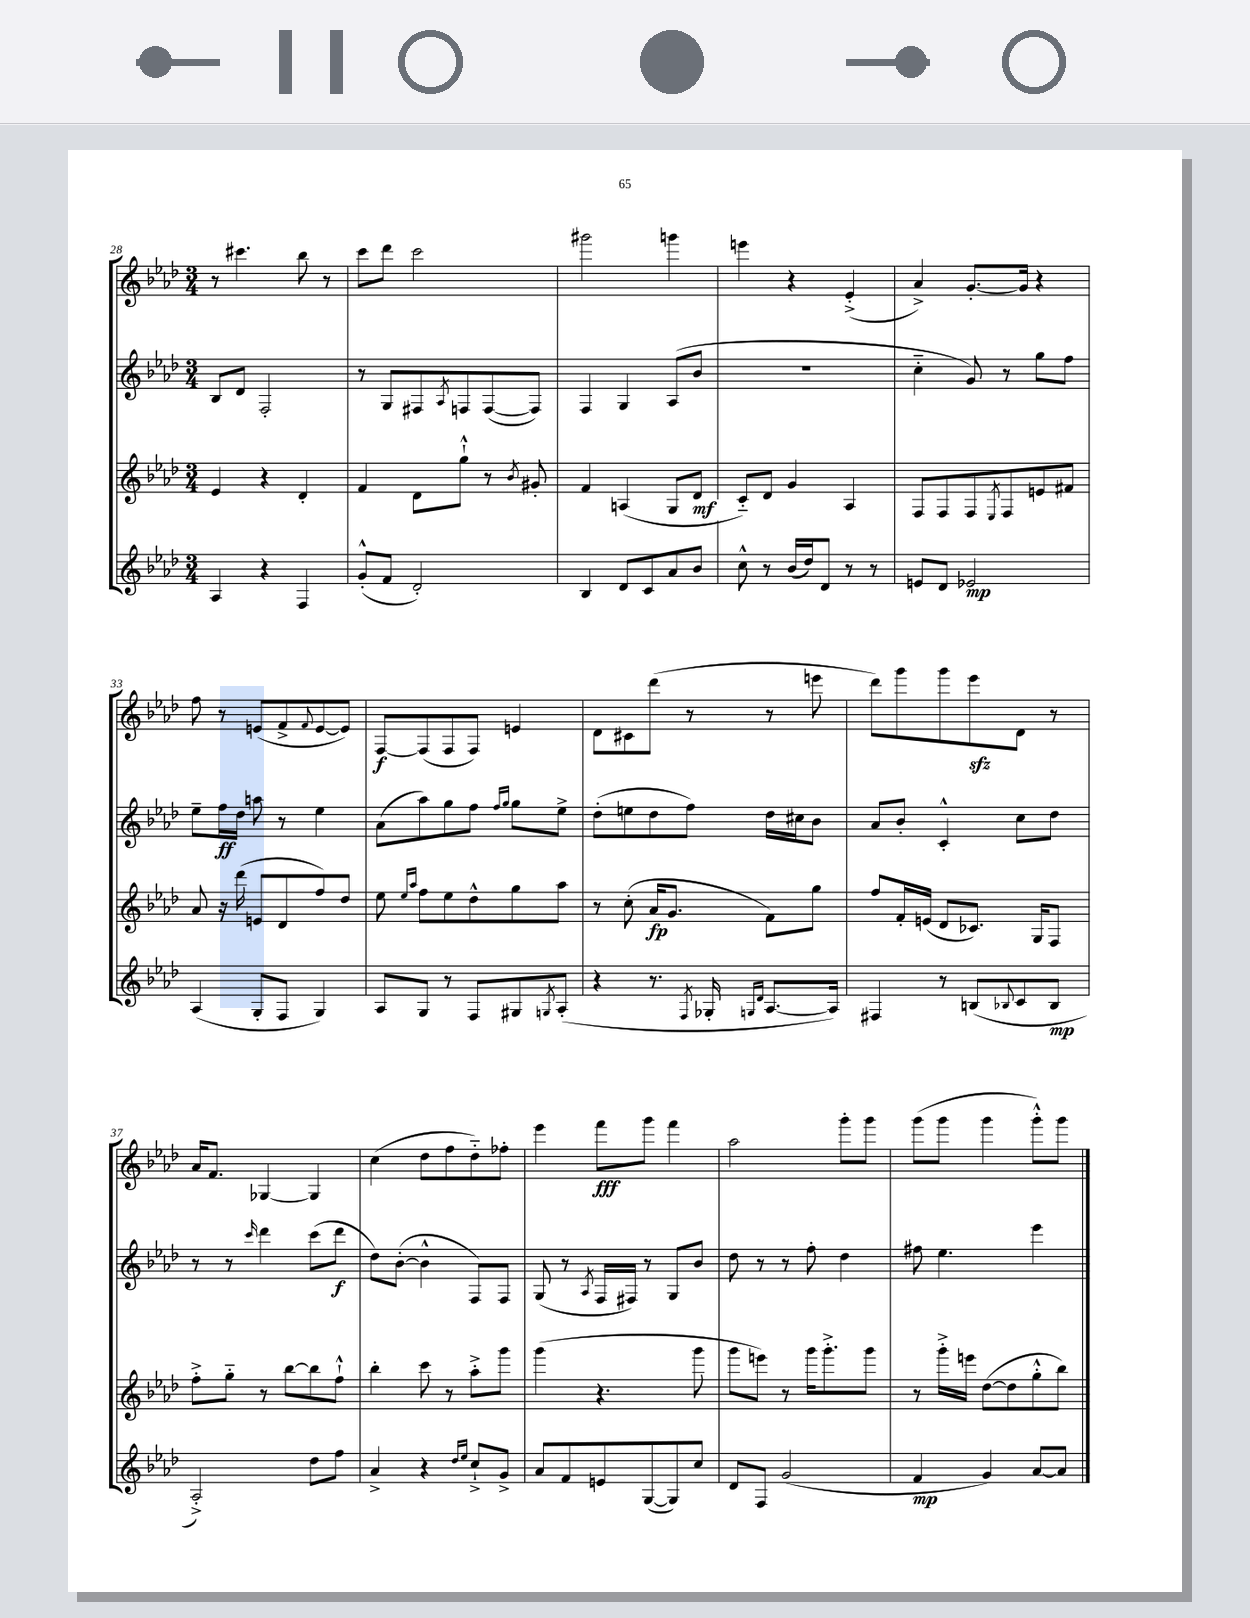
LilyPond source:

<<
\new StaffGroup <<
\new Staff = "s0" {
    \clef treble \key aes \major \numericTimeSignature \time 3/4
    r8 cis'''4. bes''8 r8 |
    c'''8 des'''8 c'''2 |
    gis'''2 g'''4 |
    e'''4 r4 ees'4-.->( |
    aes'4->) g'8.~-. g'16 r4 |
    f''8 r8 e'8( f'8-> \appoggiatura { f'8 } e'8~ e'8) |
    f8~\f f8( f8 f8) e'4 |
    des'8 cis'8 des'''8( r8 r8 e'''8 |
    des'''8) g'''8 g'''8 ees'''8\sfz des'8 r8 |
    aes'16 f'8. ges4~ ges4 |
    c''4( des''8 f''8 des''8-_) fes''8-. |
    ees'''4 f'''8\fff g'''8 f'''4 |
    aes''2 g'''8-. g'''8 |
    g'''8( g'''8 g'''4 g'''8-.-^) g'''8 \bar "|." |
}
\new Staff = "s1" {
    \clef treble \key aes \major \numericTimeSignature \time 3/4
    bes8 des'8 f2-. |
    r8 g8 fis8 \acciaccatura { aes8 } f8 f8~( f8) |
    f4 g4 aes8( bes'8 |
    R2. |
    c''4-_ g'8) r8 g''8 f''8 |
    ees''8-- f''16\ff des''16 a''8 r8 ees''4 |
    aes'8( aes''8) g''8 f''8 \grace { f''16 g''16 } g''8 ees''8-> |
    des''8-.( e''8 des''8 f''8) des''16 cis''16 bes'8 |
    aes'8 bes'8-. c'4-.-^ c''8 des''8 |
    r8 r8 \grace { c'''16 } des'''4 c'''8( des'''8\f |
    des''8) bes'8~-.( bes'4-^ f8) f8 |
    g8( r8 \acciaccatura { aes8 } f16 fis16) r8 g8 bes'8 |
    des''8 r8 r8 f''8-. des''4 |
    fis''8 ees''4. ees'''4 \bar "|." |
}
\new Staff = "s2" {
    \clef treble \key aes \major \numericTimeSignature \time 3/4
    ees'4 r4 des'4-. |
    f'4 des'8 g''8-!-^ r8 \acciaccatura { bes'8 } gis'8-. |
    f'4 a4( g8 des'8\mf |
    c'8-_) des'8 g'4 aes4 |
    f8 f8 f8 \acciaccatura { ees8 } f8 e'8 fis'8 |
    aes'8 r16 des'''16( e'8 des'8 f''8) des''8 |
    ees''8 \grace { ees''16 aes''16 } f''8 ees''8 des''8-^ g''8 aes''8 |
    r8 c''8-.( aes'16\fp g'8. f'8) g''8 |
    f''8 f'16-. e'16( des'8 ces'8.) g16 f8 |
    f''8-.-> g''8-_ r8 bes''8~ bes''8 f''8-!-^ |
    bes''4-. c'''8 r8 aes''8-.-> g'''8 |
    g'''4( r4. g'''8 |
    g'''8 e'''8) r8 g'''16 g'''8.-.-> g'''8 |
    r8 g'''16-.-> e'''16 des''8~( des''8 g''8-.-^ bes''8) \bar "|." |
}
\new Staff = "s3" {
    \clef treble \key aes \major \numericTimeSignature \time 3/4
    aes4 r4 f4 |
    g'8-.-^( f'8 des'2-.) |
    bes4 des'8 c'8 aes'8 bes'8 |
    c''8-^ r8 bes'16( des''16) des'8 r8 r8 |
    e'8 des'8 ees'2\mp |
    aes4( g8-. f8 g4) |
    aes8 g8 r8 f8 gis8 \acciaccatura { g8 } aes8-.( |
    r4 r8. \acciaccatura { f8 } ges16-. \grace { g16 des'16 } aes8.~ aes16) |
    fis4 r8 b8( \appoggiatura { bes8 } c'8 bes8\mp |
    aes2-.->) des''8 f''8 |
    aes'4-> r4 \grace { des''16 ees''16 } c''8-!-> g'8-> |
    aes'8 f'8 e'8 g8~( g8) c''8 |
    des'8 f8 g'2( |
    f'4\mp g'4) aes'8~ aes'8 \bar "|." |
}
>>
>>
\layout { \context { \Score currentBarNumber = #28 } }
